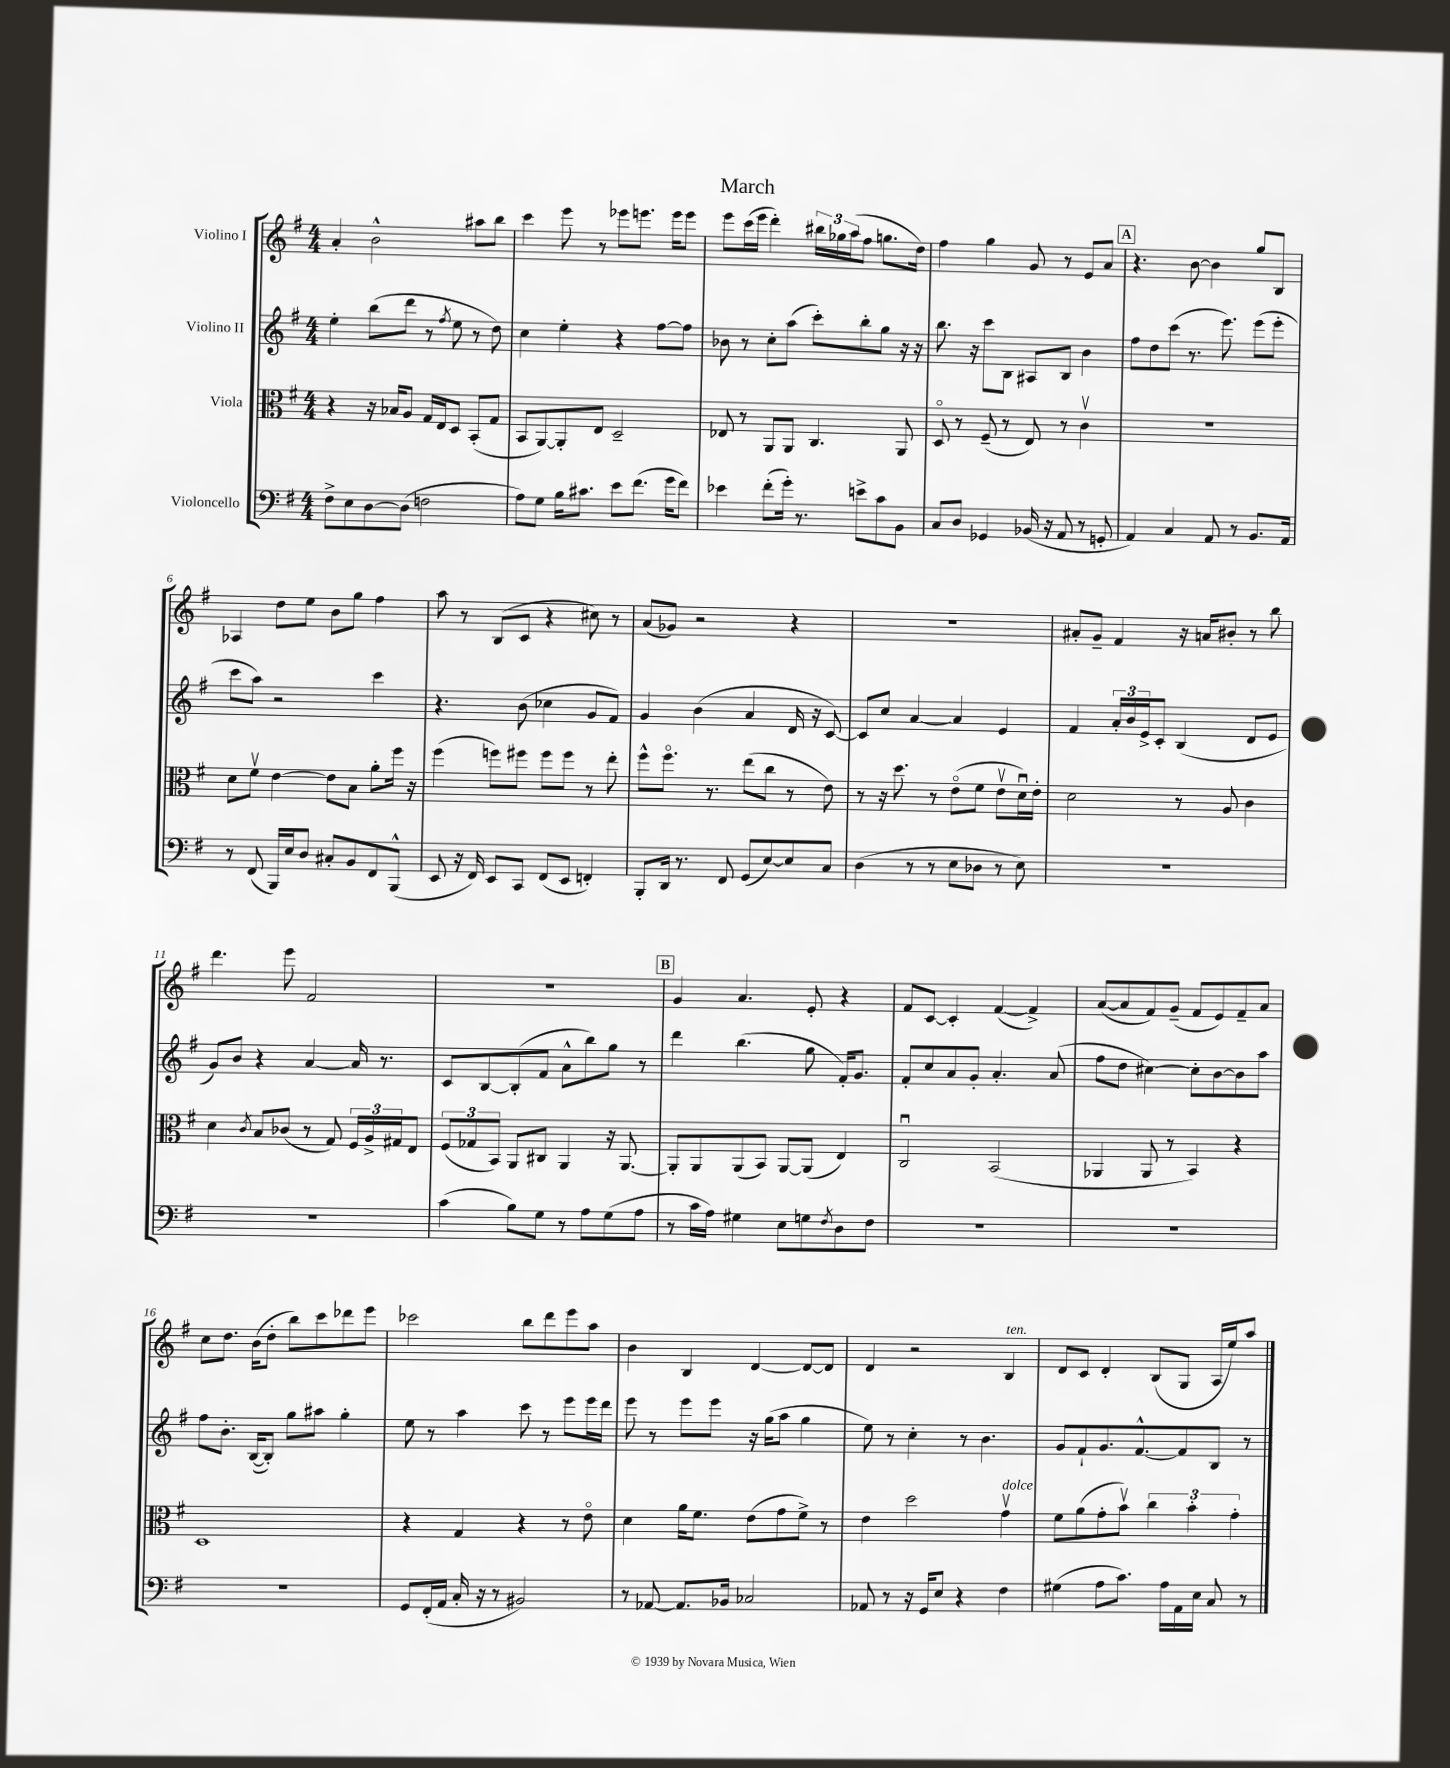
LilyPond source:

\header { title = "March" }
<<
\new StaffGroup <<
\new Staff = "s0" \with { instrumentName = "Violino I" } {
    \clef treble \key g \major \numericTimeSignature \time 4/4
    a'4-. b'2-^ ais''8 b''8 |
    c'''4 e'''8 r8 ees'''8 e'''8. e'''16 e'''8 |
    e'''8 c'''16( e'''16 d'''4-.) \tuplet 3/2 { bis''16 ges''16 a''16( } fis''8 g''8. d''16) |
    fis''4 g''4 g'8 r8 e'8 a'8 |
    \mark \markup { \box "A" } r4. b'8~ b'4 g''8 b8 |
    aes4 d''8 e''8 b'8 g''8 fis''4 |
    a''8 r8 b8( c'8 r4 cis''8) r8 |
    a'8( ges'8) r2 r4 |
    R1 |
    ais'8-. g'8-- fis'4 r16 a'16 bis'8-. r8 b''8 |
    d'''4. e'''8 fis'2 |
    R1 |
    \mark \markup { \box "B" } g'4 a'4. e'8-. r4 |
    fis'8 c'8~ c'4-. fis'4~( fis'4->) |
    a'8~( a'8 fis'8) g'8--( fis'8 e'8) fis'8-- a'8 |
    c''8 d''8. b'16( d''8-. b''8) c'''8 des'''8 e'''8 |
    ces'''2 b''8 d'''8 e'''8 a''8 |
    b'4 b4 d'4~ d'8~ d'8 |
    d'4 r2 b4^\markup { \italic "ten." } |
    d'8 c'8 d'4-. b8( g8 a16 e''16) a''8 \bar "|." |
}
\new Staff = "s1" \with { instrumentName = "Violino II" } {
    \clef treble \key g \major \numericTimeSignature \time 4/4
    e''4-. b''8( d'''8 r8 \acciaccatura { fis''8 } e''8 r8 d''8) |
    c''4 e''4-. r4 fis''8~ fis''8 |
    bes'8 r8 c''8-. a''8( c'''8-.) b''8-. g''8 r16 r16 |
    b''8. r16 c'''8 b8 ais8 b8 b'4 |
    \mark \markup { \box "A" } fis''8 d''8 c'''8( r8. e'''8.) e'''8( e'''8-. |
    c'''8 a''8) r2 c'''4 |
    r4. b'8( ces''4 g'8 fis'8) |
    g'4 b'4( a'4 d'16 r16 c'8~) |
    c'8 c''8 a'4~ a'4 e'4 |
    fis'4 \tuplet 3/2 { a'16-. b'16 e'16-> } c'8-. b4( d'8 e'8 |
    g'8) b'8 r4 a'4~ a'16 r8. |
    c'8 b8~ b8-.( fis'8 a'8-^ b''8) g''8 r8 |
    \mark \markup { \box "B" } d'''4 b''4.( g''8 fis'16-.) g'8. |
    fis'8-. c''8 a'8 g'8-. a'4.-. a'8( |
    fis''8 d''8 cis''4~) cis''8-. b'8~ b'8 a''8 |
    fis''8 b'8.-. b16~( b8-.) g''8 ais''8 g''4-. |
    e''8 r8 a''4 c'''8 r8 e'''8 e'''16 d'''16 |
    e'''8 r8 e'''8 e'''8 r16 g''16( a''8 g''4 |
    e''8) r8 c''4-. r8 b'4. |
    g'8 fis'8-! g'8. fis'8.~-^ fis'8 b8 r8 \bar "|." |
}
\new Staff = "s2" \with { instrumentName = "Viola" } {
    \clef alto \key g \major \numericTimeSignature \time 4/4
    r4 r16 bes16 a8 g16 e16 d8 b,8-.( g8 |
    b,8 a,8~) a,8-. e8 d2-- |
    ees8 r8 a,8 a,8 c4. a,8 |
    d8\flageolet r8 fis8--( r8 e8) r8 c'4\upbow |
    \mark \markup { \box "A" } R1 |
    d'8 fis'8\upbow e'4~ e'8 b8 a'8-. fis''16 r16 |
    fis''4( f''8) fis''8 fis''8 fis''8 r8 e''8-. |
    fis''8-^ fis''8.\flageolet r8. e''8( c''8 r8 e'8) |
    r8 r16 d''8. r8 e'8\flageolet( fis'8 e'8\upbow d'16\downbow) e'16-. |
    d'2 r8 a8 c'4 |
    d'4 \acciaccatura { c'8 } b8 ces'8( r8 g8) \tuplet 3/2 { fis16 a16-> gis16 } e8 |
    \tuplet 3/2 { fis8( ges8 b,8) } a,8 cis8 a,4 r16 a,8.~ |
    \mark \markup { \box "B" } a,8-. a,8 a,8( b,8) a,8~ a,8( e4) |
    c2\downbow b,2( |
    aes,4 aes,8 r8 b,4) r4 |
    d1 |
    r4 g4 r4 r8 e'8\flageolet |
    d'4 a'16 fis'8. e'8( g'8 fis'8->) r8 |
    e'4 d''2 g'4\upbow^\markup { \italic "dolce" } |
    fis'8 a'8( g'8-. b'8\upbow) \tuplet 3/2 { c''4 b'4-. g'4-. } \bar "|." |
}
\new Staff = "s3" \with { instrumentName = "Violoncello" } {
    \clef bass \key g \major \numericTimeSignature \time 4/4
    fis8-> e8 d8~ d8( f2 |
    a8) g8 b16 cis'8. e'8 fis'8.( g'16 fis'8) |
    ees'4 fis'8-.( g'16-.) r8. e'8-> c'8 b,8 |
    c8 d8 ges,4 bes,16( r16 a,8 r8 g,8-. |
    \mark \markup { \box "A" } a,4) c4 a,8 r8 b,8. a,16 |
    r8 fis,8( b,,16) e16 d8 cis8-. b,8 fis,8 b,,8-^( |
    e,8 r16 fis,16) e,8 c,8 fis,8( e,8 f,4-.) |
    b,,8-. d,16 r8. fis,8 g,8( e8~) e8 c8 |
    d4( r8 r8 e8 des8 r8 e8) |
    R1 |
    R1 |
    c'4( b8) g8 r8 a8 g8( a8 |
    \mark \markup { \box "B" } r8 c'16 a16) gis4 e8 g8 \acciaccatura { fis8 } d8 fis8 |
    R1 |
    R1 |
    R1 |
    g,8 fis,16-.( a,16 c16-. r16 r8 bis,2) |
    r8 aes,8~ aes,8. bes,16 ces2 |
    aes,8 r8 r16 g,16 e8 r4 fis4 |
    gis4( a8 c'8.) a16 a,16 e16 c8 r8 \bar "|." |
}
>>
>>
